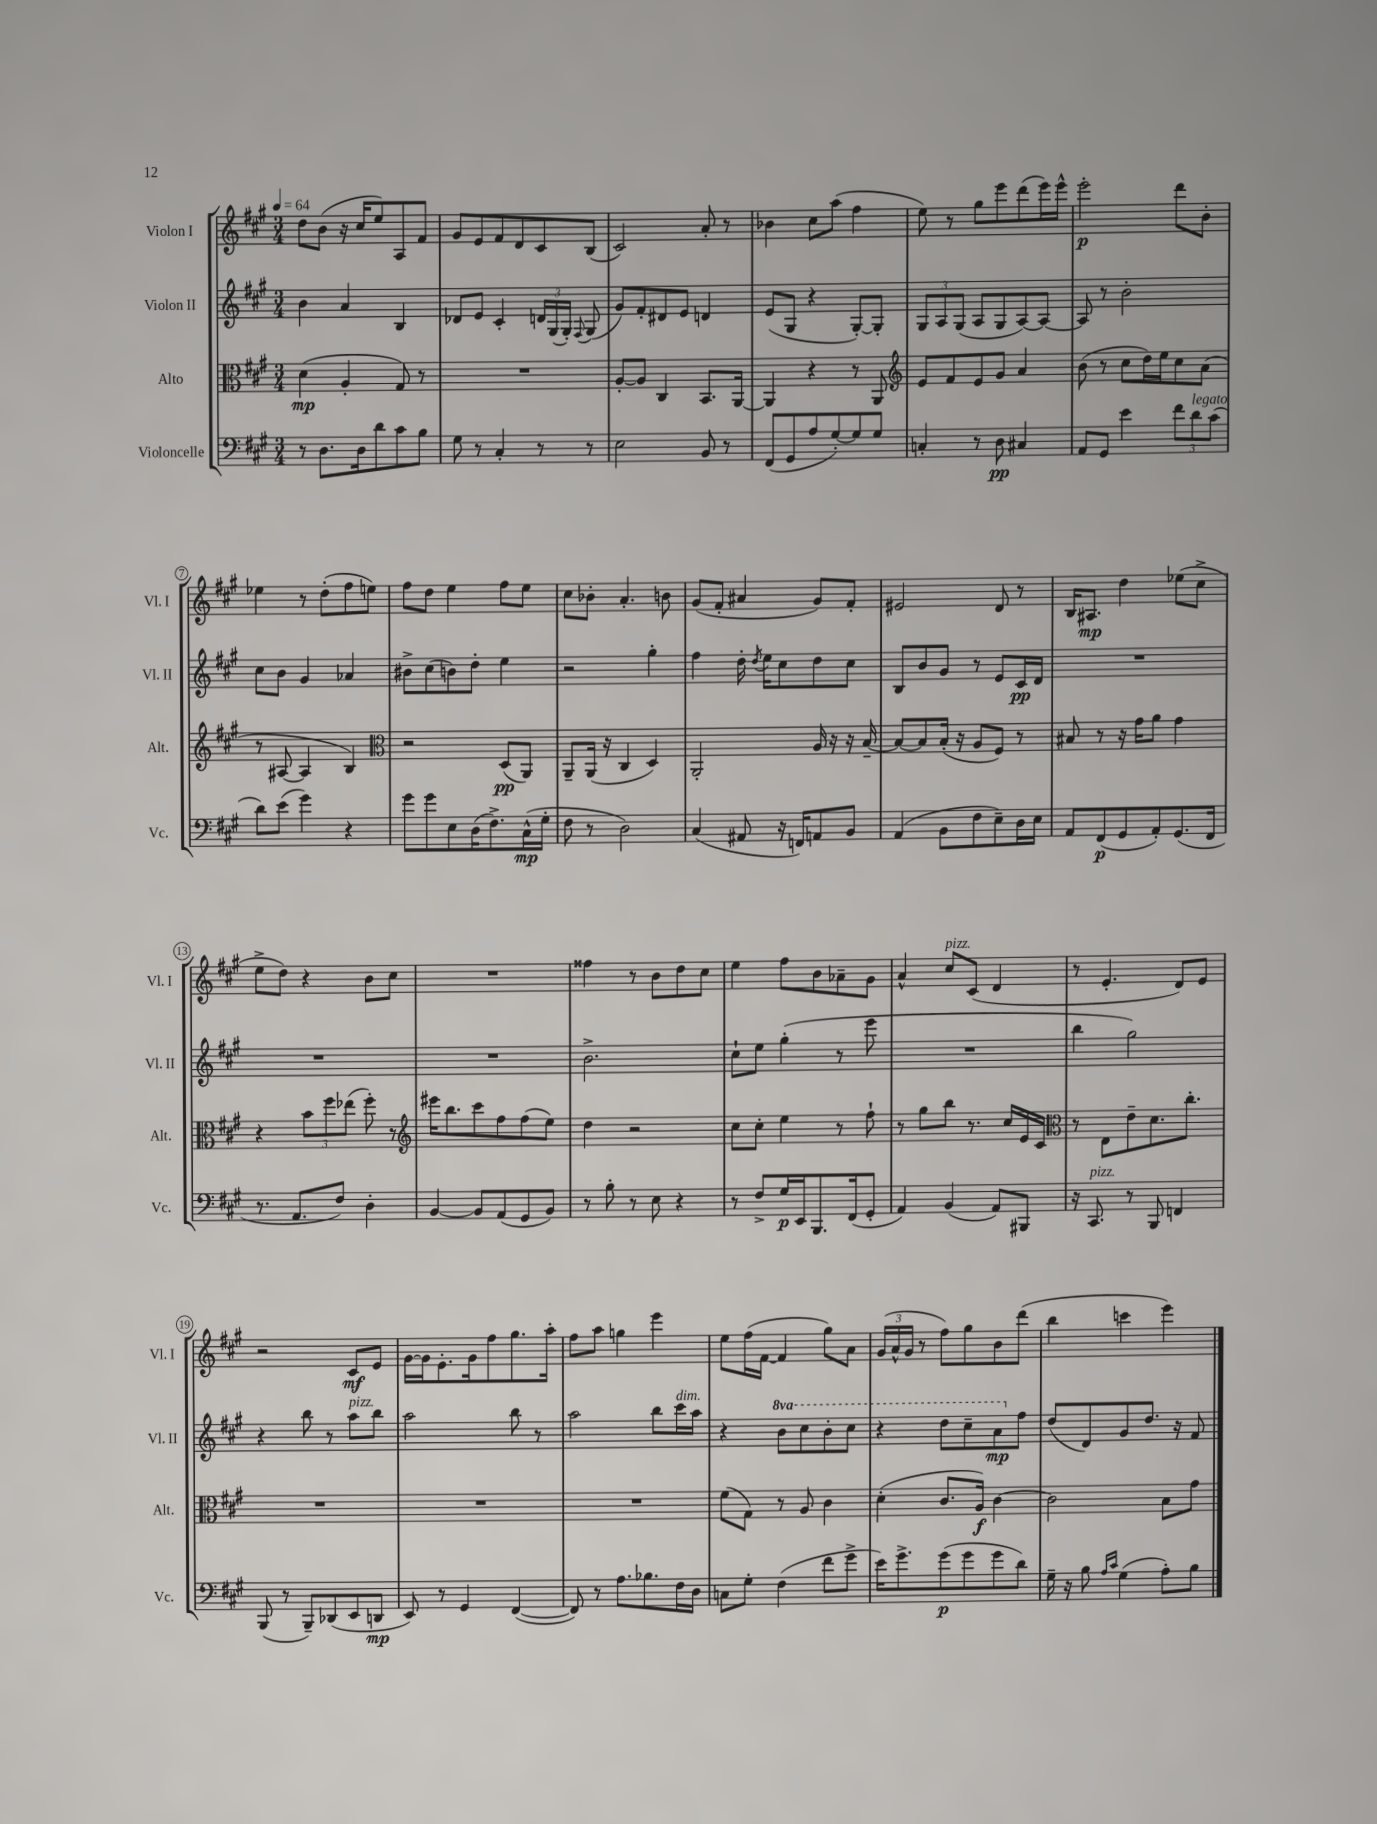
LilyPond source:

<<
\new StaffGroup <<
\new Staff = "s0" \with { instrumentName = "Violon I" shortInstrumentName = "Vl. I" } {
    \clef treble \key a \major \numericTimeSignature \time 3/4 \tempo 4 = 64
    \autoBeamOff d''8[ b'8]( r16 cis''16[ e''8) a8 fis'8] |
    gis'8[ e'8 fis'8 d'8 cis'8 b8]( |
    cis'2) a'8-. r8 |
    bes'4 cis''8[ a''8]( fis''4 |
    e''8) r8 gis''8[ e'''8 d'''8( e'''16) e'''16]-^ |
    e'''2-.\p d'''8[ b'8]-. |
    ees''4 r8 d''8[-.( fis''8 e''8]) |
    fis''8[ d''8] e''4 fis''8[ e''8] |
    cis''8[ bes'8]-. a'4.-. b'8 |
    gis'8[( fis'8]-. ais'4 gis'8[) fis'8]-. |
    eis'2 d'8 r8 |
    b16[ ais8.]\mp d''4 ees''8[( cis''8]-> |
    e''8[-> d''8]) r4 b'8[ cis''8] |
    R2. |
    fisis''4 r8 b'8[ d''8 cis''8] |
    e''4 fis''8[ b'8 aes'8-- gis'8] |
    a'4-^ cis''8[^\markup { \italic "pizz." } cis'8]( d'4 |
    r8 e'4.-. d'8[) e'8] |
    r2 cis'8[\mf e'8] |
    gis'16[~ gis'16 e'8.-. gis'16 fis''8 gis''8. a''16]-. |
    fis''8[ a''8] g''4 e'''4 |
    e''8[ fis''16( fis'16]~ fis'4 gis''8[) a'8] |
    \tuplet 3/2 { gis'16[( a'16-^ gis'16] } r8 fis''8[) gis''8 b'8 d'''8]( |
    b''4 c'''4 e'''4) \bar "|." |
}
\new Staff = "s1" \with { instrumentName = "Violon II" shortInstrumentName = "Vl. II" } {
    \clef treble \key a \major \numericTimeSignature \time 3/4 \set Staff.ottavationMarkups = #ottavation-simple-ordinals
    \autoBeamOff b'4 a'4 b4 |
    des'8[ e'8] cis'4-. \tuplet 3/2 { d'16[ gis16( gis16]-.) } \appoggiatura { fis8 } gis8( |
    gis'8[) fis'8-. dis'8 e'8] d'4 |
    e'8[( gis8] r4 gis8[~-.) gis8]-. |
    \tuplet 3/2 { gis8[ a8 gis8]( } a8[ gis8 a8~) a8]~ |
    a8 r8 b'2-. |
    cis''8[ b'8] gis'4 aes'4 |
    bis'8[-> cis''8( b'8) d''8]-. e''4 |
    r2 gis''4-. |
    fis''4 d''16-. \acciaccatura { d''8 } e''16[ cis''8 d''8 cis''8] |
    b8[ b'8 gis'8] r8 e'8[ cis'16\pp d'16] |
    R2. |
    R2. |
    R2. |
    b'2.-> |
    cis''8[-! e''8] gis''4-.( r8 e'''8 |
    R2. |
    b''4 gis''2) |
    r4 b''8 r8 a''8[^\markup { \italic "pizz." } b''8] |
    a''2 b''8 r8 |
    a''2 b''8[ cis'''16^\markup { \italic "dim." } a''16] |
    r4 \ottava #1 b''8[ cis'''8 b''8-. cis'''8] |
    r4 d'''8[ cis'''8-- a''8\mp \ottava #0 fis''8] |
    d''8[( d'8) gis'8 d''8.] r16 fis'8 \bar "|." |
}
\new Staff = "s2" \with { instrumentName = "Alto" shortInstrumentName = "Alt." } {
    \clef alto \key a \major \numericTimeSignature \time 3/4
    \autoBeamOff d'4\mp( a4-. gis8) r8 |
    R2. |
    a8[~-. a8] cis4 b,8.[ a,16]~ |
    a,4 r4 r8 a,8 |
    \clef treble e'8[ fis'8 e'8 gis'8] a'4 |
    b'8( r8 cis''8[ d''16) e''16 cis''8 a'8]( |
    r8 ais8~ ais4 b4) |
    \clef alto r2 d8[\pp( a,8]) |
    a,8[-- a,16]( r16 cis4 d4) |
    a,2-. a16 r16 r16 b16~-- |
    b8[~ b8 b16]-.( r16 a8[ fis8]) r8 |
    bis8 r8 r16 gis'16[ a'8] gis'4 |
    r4 \tuplet 3/2 { b'8[ fis''8 ees''8]( } fis''8-.) r8 |
    \clef treble eis'''16[ b''8. cis'''8 fis''8 fis''8( e''8]) |
    d''4 r2 |
    cis''8[ cis''8]-. e''4 r8 fis''8-! |
    r8 gis''8[ b''8] r8. cis''16[ e'16 cis'16] |
    \clef alto r8 e8[ e'8-- d'8. cis''8.]-. |
    R2. |
    R2. |
    R2. |
    fis'8[( gis8]) r8 a8 cis'4 |
    d'4-.( cis'8.[ a16]\f) cis'4~ |
    cis'2 b8[ gis'8] \bar "|." |
}
\new Staff = "s3" \with { instrumentName = "Violoncelle" shortInstrumentName = "Vc." } {
    \clef bass \key a \major \numericTimeSignature \time 3/4
    \autoBeamOff r8 d8.[ d16 d'8 cis'8 b8] |
    gis8 r8 cis4-. r8 r8 |
    e2 b,8 r8 |
    fis,8[( gis,8 a8 gis8~-.) gis8 gis8] |
    c4-. r8 d8\pp cis4 |
    a,8[ gis,8] e'4 \tuplet 3/2 { fis'8[ d'8^\markup { \italic "legato" } cis'8]( } |
    d'8[) e'8]( gis'4) r4 |
    gis'8[ gis'8 e8 d16( fis8.->) cis16-^\mp( gis16]-. |
    fis8 r8 d2) |
    cis4( ais,8 r16 f,16[) a,8 b,8] |
    a,4( b,8[ fis8 e8--) d16 e16] |
    a,8[ fis,8\p( gis,8 a,8-.) gis,8.( fis,16] |
    r8. a,8.[ fis8]) d4-. |
    b,4~ b,8[ a,8( gis,8 b,8]) |
    r8 b8-. r8 e8 r4 |
    r8 fis8[-> gis16\p e,16 b,,8. fis,16( gis,8]-. |
    a,4) b,4( a,8[) bis,,8] |
    r16 cis,8.^\markup { \italic "pizz." } r8 b,,8 f,4 |
    b,,8( r8 b,,8[--) des,8( e,8 d,8]\mp |
    e,8) r8 gis,4 fis,4~( |
    fis,8) r8 a8.[ bes8. fis16 d16] |
    c8[ gis8]-. fis4( fis'8[ gis'8]-> |
    e'16[) gis'8.-> gis'8\p( gis'8 gis'8 d'8]) |
    gis16-- r16 b8 \grace { a16[ cis'16] } gis4( a8[-.) b8] \bar "|." |
}
>>
>>
\layout { \context { \Score \override BarNumber.stencil = #(make-stencil-circler 0.1 0.3 ly:text-interface::print) } }
